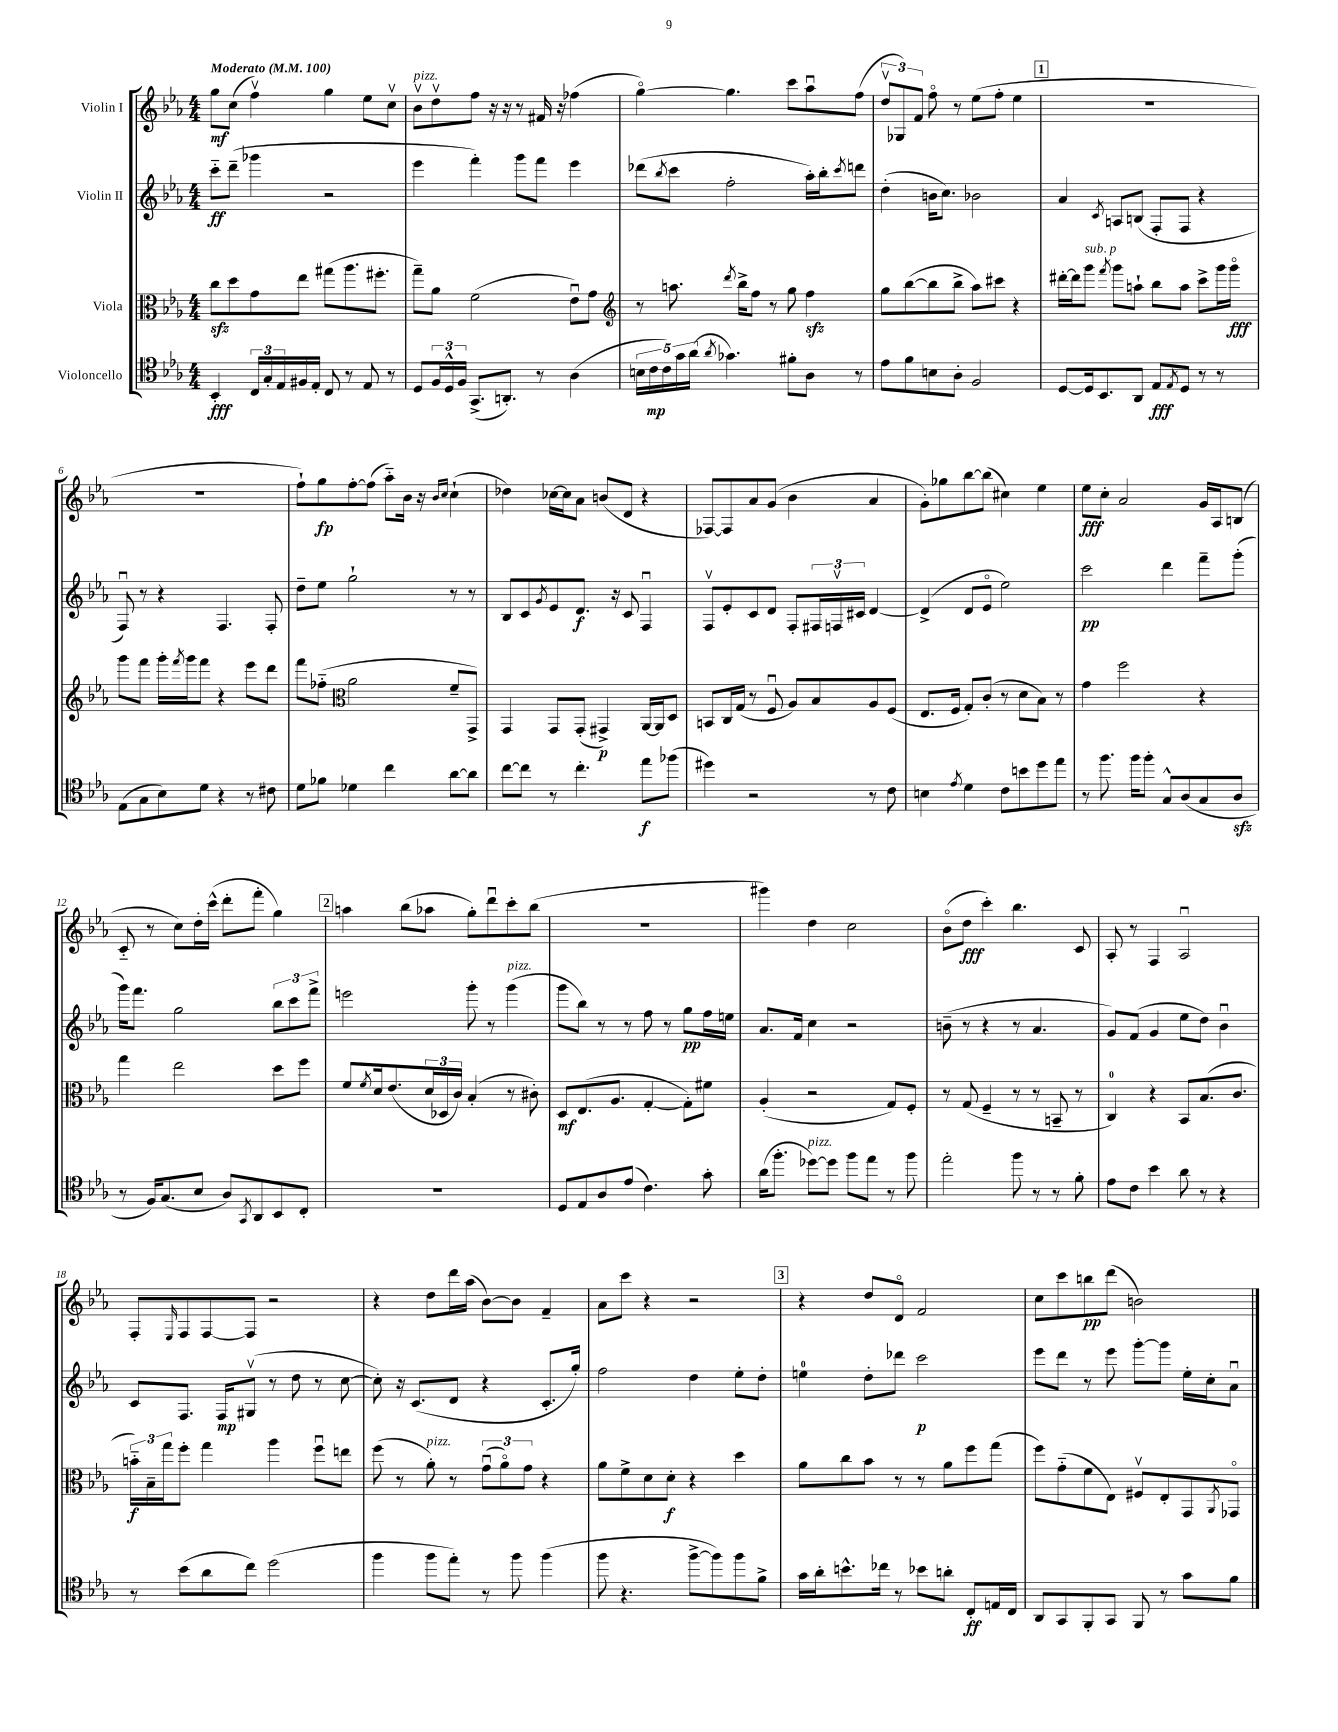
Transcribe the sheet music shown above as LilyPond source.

<<
\new StaffGroup <<
\new Staff = "s0" \with { instrumentName = "Violin I" } {
    \clef treble \key ees \major \numericTimeSignature \time 4/4 \tempo "Moderato" 4 = 100
    g''8\mf c''8( f''4\upbow) g''4 ees''8 c''8\upbow |
    bes'8\upbow^\markup { \italic "pizz." } d''8\upbow f''8 r16 r16 r8 fis'16 r16 fes''4( |
    g''4~\flageolet) g''4. c'''8 aes''8\downbow f''8( |
    \tuplet 3/2 { d''8\upbow ges8) f'8 } f''8\flageolet r8 ees''8( f''8-. ees''4 |
    \mark \markup { \box "1" } R1 |
    R1 |
    f''8-!) g''8\fp f''8~-. f''8( aes''8-_) bes'16 r16 \grace { bes'16 c''16 } c''4-!( |
    des''4) ces''16~ ces''16 aes'8 b'8( d'8 r4 |
    fes8~) fes8 aes'8 g'8( bes'4 aes'4 |
    g'8-.) ges''8 bes''8~ bes''8( cis''4) ees''4 |
    ees''8\fff c''8-. aes'2 g'16 aes16 b8( |
    c'8-_ r8 c''8) d''16-. c'''16-^( d'''8-. f'''8-. g''4) |
    \mark \markup { \box "2" } a''4 bes''8( aes''8 g''8-.) d'''8\downbow c'''8-. bes''8( |
    R1 |
    gis'''4) d''4 c''2 |
    bes'8\flageolet( d''8\fff c'''4-.) bes''4. c'8 |
    aes8-. r8 f4 aes2\downbow |
    f8-. \grace { ees16 } f8 f8~ f8 r2 |
    r4 d''8 d'''16 aes''16( bes'8~) bes'8 f'4-- |
    aes'8 c'''8 r4 r2 |
    \mark \markup { \box "3" } r4 d''8 d'8\flageolet f'2 |
    c''8 c'''8 b''8\pp d'''8( b'2) \bar "|." |
}
\new Staff = "s1" \with { instrumentName = "Violin II" } {
    \clef treble \key ees \major \numericTimeSignature \time 4/4
    c'''8-_\ff d'''8--( ges'''4 r2 |
    ees'''4 f'''4-.) g'''8 f'''8 ees'''4 |
    des'''8( \acciaccatura { bes''8 } c'''8 f''2-. aes''16-.) bes''16-. \acciaccatura { c'''8 } d'''8 |
    d''4-.( b'16 c''8.) bes'2 |
    \mark \markup { \box "1" } aes'4 \acciaccatura { c'8 } a8 b8( f8-. f8 r4 |
    f8\downbow) r8 r4 f4. f8-. |
    d''8-- ees''8 g''2-! r8 r8 |
    bes8 c'8 \acciaccatura { g'8 } ees'8 d'8.\f r16 c'8 f4\downbow |
    f8\upbow ees'8-. c'8 d'8 f8-. \tuplet 3/2 { fis16 f16\upbow cis'16 } d'4~ |
    d'4->( d'8 ees'8\flageolet ees''2) |
    c'''2\pp d'''4 f'''8-- g'''8-.( |
    g'''16) f'''8. g''2 \tuplet 3/2 { bes''8 c'''8 f'''8-> } |
    \mark \markup { \box "2" } e'''2 g'''8-. r8 g'''4^\markup { \italic "pizz." }( |
    g'''8 bes''8) r8 r8 f''8 r8 g''8\pp f''16 e''16 |
    aes'8. f'16 c''4 r2 |
    b'8--( r8 r4 r8 aes'4. |
    g'8) f'8( g'4 ees''8 d''8) bes'4\downbow |
    c'8 f8. f16\mp gis8\upbow( r8 d''8 r8 c''8~ |
    c''8-.) r16 c'8.( d'8 r4 c'8.-. g''16-.) |
    f''2 d''4 ees''8-. d''8-. |
    \mark \markup { \box "3" } e''4-0 d''8-. des'''8 c'''2\p |
    ees'''8 d'''8 r8 ees'''8 g'''8~-. g'''8 ees''16-. c''16-. aes'8\downbow \bar "|." |
}
\new Staff = "s2" \with { instrumentName = "Viola" } {
    \clef alto \key ees \major \numericTimeSignature \time 4/4
    c''8\sfz d''8 g'8 ees''8 gis''8( aes''8. fis''8.-. |
    g''8--) aes'8 f'2( ees'8\downbow) g'8 |
    \clef treble r8 a''8. \acciaccatura { d'''8 } bes''16-> f''8 r8 g''8 f''4\sfz |
    g''8 bes''8~( bes''8 bes''8-> aes''8) cis'''8 r4 |
    \mark \markup { \box "1" } dis'''16~-. dis'''16 g'''8^\markup { \italic "sub. p" } \acciaccatura { f'''8 } g'''8 a''8-! bes''8 a''8 c'''8-> g'''16 g'''16\flageolet\fff |
    g'''8 f'''8 g'''16-. \acciaccatura { f'''8 } g'''16 f'''8 r4 ees'''8 d'''8 |
    f'''8 fes''8-_( \clef alto aes'2 f'8-- g,8->) |
    g,4 g,8 g,8-.( gis,4->\p) aes,16~ aes,16 d8 |
    b,8 c16 g16( r8 f8\downbow aes8) bes8 aes8 f8( |
    ees8. f16 g8-.) c'8-.( r8 d'8 bes8) r8 |
    g'4 f''2 r4 |
    g''4 ees''2 d''8 f''8 |
    \mark \markup { \box "2" } f'8 \acciaccatura { f'8 } d'16 ees'8.( \tuplet 3/2 { d'16 des16 c'16) } bes4-.( r8 cis'8-.) |
    d8\mf ees8.( aes8. g4~-. g8-.) fis'8 |
    aes4-.( r2 g8) f8-. |
    r8 g8( f4-- r8 r8 b,8-- r8 |
    c4-0) r4 bes,8 bes8.( c'8. |
    \tuplet 3/2 { b'16-_\f) bes16-- g''16 } f''8-. g''4 aes''4 f''8\downbow e''8 |
    f''8( r8 aes'8-.^\markup { \italic "pizz." }) r8 \tuplet 3/2 { g'8\downbow( aes'8\flageolet) g'8 } r4 |
    aes'8 f'8-> d'8 d'8-.\f r4 d''4 |
    \mark \markup { \box "3" } aes'8 c''8 bes'8 r8 r8 aes'8 f''8 g''8( |
    f''8) g'8-_( f'8 ees8) fis8\upbow ees8-. g,8 \acciaccatura { aes,8 } ges,8\flageolet \bar "|." |
}
\new Staff = "s3" \with { instrumentName = "Violoncello" } {
    \clef tenor \key ees \major \numericTimeSignature \time 4/4
    bes,4-.\fff \tuplet 3/2 { c16 g16-. ees16 } fis16 ees16-. c8 r8 ees8 r8 |
    d8 \tuplet 3/2 { f16 d16-^ f16 } g,8.->( a,8.-.) r8 aes4( |
    \tuplet 5/4 { b16 c'16\mp c'16) g'16 aes'16( } \acciaccatura { aes'8 } ges'4.) fis'8-. aes8 r8 |
    ees'8 f'8 b8 aes8-. f2 |
    \mark \markup { \box "1" } d8~ d16 bes,8. aes,8 ees8\fff \acciaccatura { ees8 } d8 r8 r8 |
    ees8( g8 bes8) d'8 r4 r8 cis'8 |
    d'8 fes'8 des'4 c''4 aes'8~ aes'8 |
    c''8~ c''8 r8 c''4.-. ees''8\f fes''8( |
    dis''4) r2 r8 c'8 |
    b4 \acciaccatura { ees'8 } d'4 c'8 b'8 d''8 ees''8 |
    r8 f''8. f''16 f''8-. g8-^ aes8( g8 aes8\sfz |
    r8 f16) g8.( bes8 aes8) \acciaccatura { g,8 } aes,8 bes,8 c8-. |
    \mark \markup { \box "2" } R1 |
    d8 ees8 aes8 ees'8( c'4.) g'8-. |
    aes'16( f''8.-. des''8~^\markup { \italic "pizz." }) des''8 f''8 ees''8 r8 f''8 |
    ees''2-. f''8 r8 r8 f'8-. |
    ees'8 c'8 bes'4 aes'8 r8 r4 |
    r8 bes'8( aes'8 c''8) d''2( |
    f''4 f''8 ees''8-.) r8 f''8 f''4( |
    f''8 r4. f''8~-> f''8) f''8 f'8-> |
    \mark \markup { \box "3" } g'16 aes'16-. b'8.-^ ces''16 r8 bes'8 a'8-. c8-.\ff e16 c16 |
    aes,8 g,8 f,8-. g,8 f,8 r8 g'8 f'8 \bar "|." |
}
>>
>>
